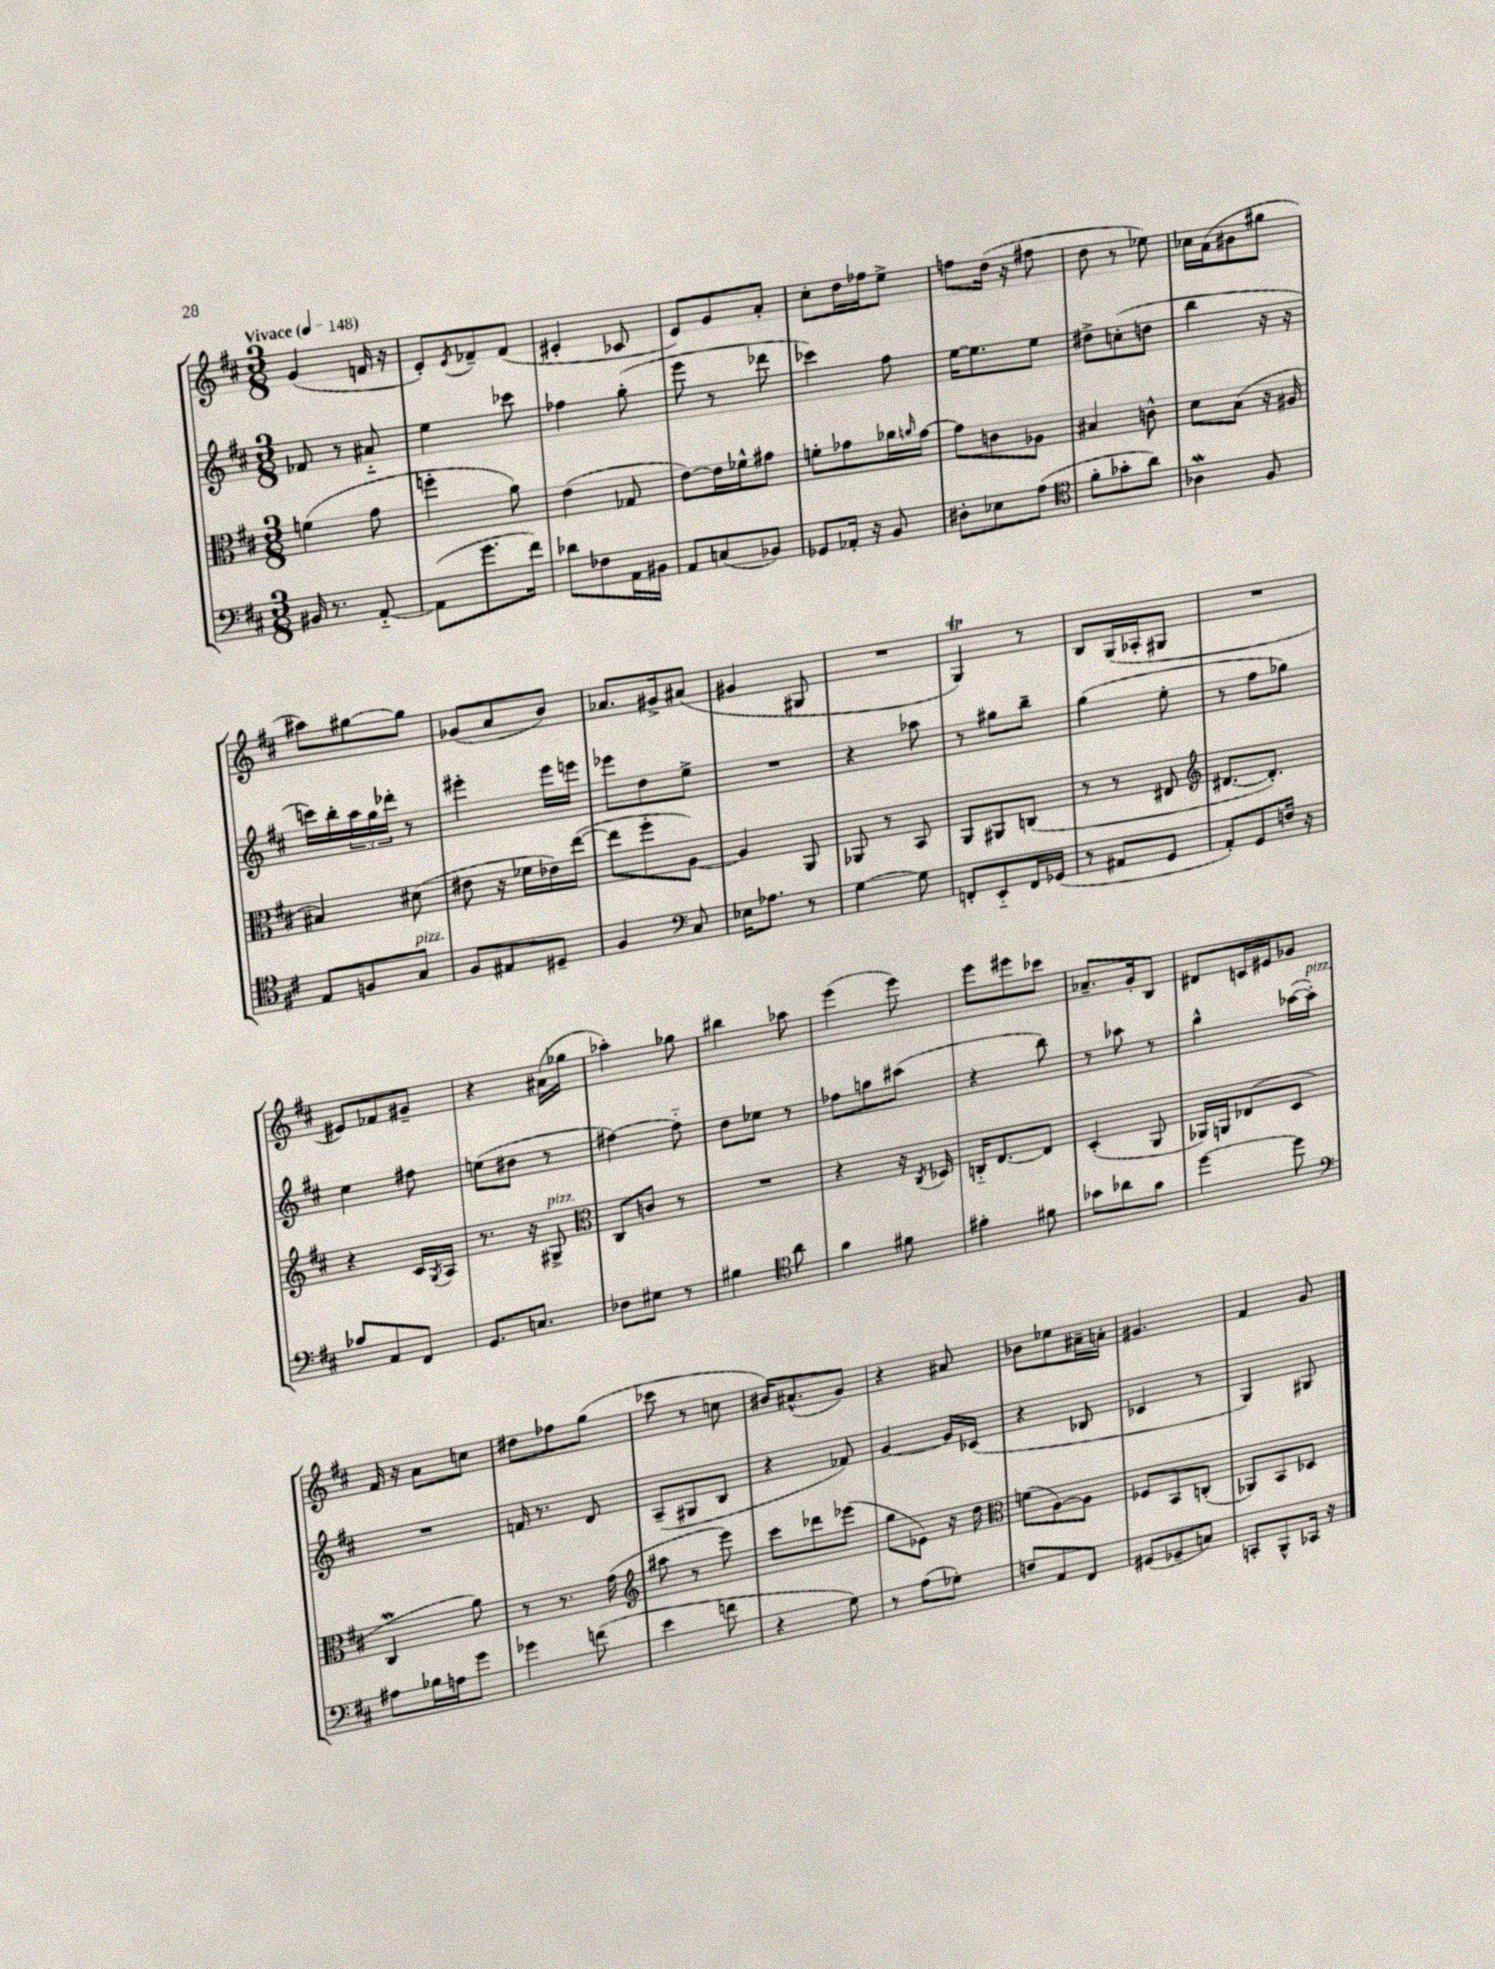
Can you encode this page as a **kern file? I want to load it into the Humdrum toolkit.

**kern	**kern	**kern	**kern
*part4	*part3	*part2	*part1
*staff4	*staff3	*staff2	*staff1
*clefF4	*clefC3	*clefG2	*clefG2
*k[f#c#]	*k[f#c#]	*k[f#c#]	*k[f#c#]
*M3/8	*M3/8	*M3/8	*M3/8
*MM148	*MM148	*MM148	*MM148
=1	=1	=1	=1
!	!	!	!LO:TX:a:B:t=Vivace
16BB#X/	(4fn\	8f-X/	(4g/
8.r	.	.	.
.	.	8r	.
[8AA/	8g\	8a#X/	16fn/
.	.	.	16r
=2	=2	=2	=2
(8AA\L]	4ffn'\	4ee\	8e'/L)
.	.	.	8qe/
8.g\	.	.	8f-X~/
.	8a\)	8ccc-X\	(8f-/J
16f#\Jk)	.	.	.
=3	=3	=3	=3
8d-X\L	(4e\	4ff-X\	4e#X'/
8F-X\	.	.	.
16AA\L	8G-X/	(8gg'\	8c-X/
16BB#X\JJ	.	.	.
=4	=4	=4	=4
8AA/L	[8e\L)	8eee\	8e/L)
(8Cn/	16e\L]	8r	8g/
.	16f-X^^\J	.	.
8BB-X/J)	8g#X\J	8ddd-X\	8a'/J
=5	=5	=5	=5
8GG-X/L	8fn'\L	4ccc-X\)	8cc#'\L
16AA-X'/Jk	8g-X\	.	16dd\L
16r	.	.	16ff-X\J
8BB/	16a-X\L	8ff#\	8ee^\J
.	16qqan/	.	.
.	[16g-\JJ	.	.
=6	=6	=6	=6
8D#X'\L	8g-\L]	[16ee\KL	8ffn\L
.	.	8.ee\]	.
8E-X\	8cn\	.	(16dd\Jk
.	.	.	16r
(8A\J	8A-X\J	8ee\J	8ff#X\
=7	=7	=7	=7
*clefC4	*	*	*
8f#'\L	4B#X/	8dd#X^\L	8dd\
8g-X'\	.	(8ccn'\	8r
8a\J)	8cn^^\	8ddn\J	8ee-X\)
=8	=8	=8	=8
4A-Xw\	8d\L	4bb\	16cc-X\LL
.	.	.	(16a\J
.	(8B\J	.	8b#X\
8F#/	16r	16r	8gg#X\J
.	16A#X/	16r	.
!!LO:LB:g=z
=9	=9	=9	=9
8E/L	4B#X/)	16cccn\LL)	8aa#X\L)
.	.	16bb'\	.
8Fn/	.	24aa\	[8gg#X\
.	.	24gg\	.
.	.	24ddd-X'\JJ	.
!LO:TX:a:i:t=pizz.	!	!	!
8G/J	(8d#X\	8r	8gg#\J]
=10	=10	=10	=10
8F#/L	8e#X\	4eee#X'\	(8g-X/L
8E#X/	16r	.	8a/
.	16f-X\LL	.	.
8D#X~/J	16e-X\)	16eee#\LL	8b/J)
.	([16ee\JJ	16eeen\JJ	.
=11	=11	=11	=11
4F#/	8ee\L]	8eee-X\L	8.a-X/L
.	8ff#'\	8dd\	.
.	.	.	16g#X^/k
*clefF4	*	*	*
8C#/	[8A\J)	8ee^\J	(8a#X/J
=12	=12	=12	=12
16E-X\KL	4A/]	4.r	4g#X/
8.A-X\J	.	.	.
8r	8AA/	.	8G#X/
=13	=13	=13	=13
[4G\	8AA-X/	4r	4.r
.	8r	.	.
8G\]	8BB/	8aa-X\	.
=14	=14	=14	=14
8FFn'/L	8AA/L	8r	4GT/)
8EE/	8AA#X/	8gg#X\L	.
16FF/L	(8Cn/J	8bb~\J	8r
(16GG-X/JJ	.	.	.
=15	=15	=15	=15
8r	8r	(4gg\	8B/L
8AA#X/L	8r	.	(16G/L
.	.	.	16A-X'/J
8GG/J	8E#X/	8ee'\	8G#X/J
=16	=16	=16	=16
*	*clefG2	*	*
8AA'/L)	[8.d#X/L	8r	4.r
8GG/	.	8ff#\L	.
.	8.d#'/J])	.	.
16Fn/Jk	.	8gg-X\J)	.
16r	.	.	.
!!LO:LB:g=z
=17	=17	=17	=17
8A-X/L	4r	4cc#\	8e#X/L)
8AA/	.	.	8f-X/
8FF#/J	16c#/LL	8dd#X\	8g#X~/J
.	8qG/	.	.
.	16A/JJ	.	.
=18	=18	=18	=18
8.GG/L	8.r	(8ccn\L	4r
.	.	8b#X\J	.
8.Cn/J	16r	.	.
!	!LO:TX:a:i:t=pizz.	!	!
.	8G#X^/	8r	(16a#X\LL
.	.	.	16gg-X\JJ
=19	=19	=19	=19
*	*clefC3	*	*
8D-X\L	8C#/L	[4dd#X\)	4aa-X'\)
8E#X\J	8cn/J	.	.
8r	8r	8dd#\]	8gg-X\
=20	=20	=20	=20
4G#X\	4.r	8b\L	4bb#X\
.	.	8cc-X\J	.
*clefC4	*	*	*
8a\	.	8r	8aa-X\
=21	=21	=21	=21
4f#\	4r	8dd-X\L	(4eee\
.	.	8ffn\	.
8d#X\	16r	(8aa#X\J	8eee\)
.	8qC#/	.	.
.	16D-X/	.	.
=22	=22	=22	=22
4e#X'\	16Cn/KL	4r	8eee\L
.	[8.E/	.	.
.	.	.	8eee#X\
8d#X\	8E/J]	8bb\)	8ccc-X\J
=23	=23	=23	=23
8g-X\L	(4D'/	8r	8.a-X~/L
8a-X\	.	8aa-X\	.
.	.	.	16g'/k
8f#\J	8AA/	8r	8B/J
=24	=24	=24	=24
[4dd\	16AA-X/LL)	4gg^^\	8d#X/L
.	16AAn/J	.	.
.	(8E-X/	.	16cn/L
.	.	.	16e#X/J
8dd\]	8D/J	([16aa-X\LL	8g-X/J
!	!	!LO:TX:a:i:t=pizz.	!
.	.	16aa-'\JJ])	.
!!LO:LB:g=z
=25	=25	=25	=25
*clefF4	*	*	*
8A#X\L	4C#W/	4.r	16f#/
.	.	.	16r
16B-X\L	.	.	8a\L
16An\J	.	.	.
8g\J	8a\)	.	8ccn\J
=26	=26	=26	=26
4g-X\	8r	16fn/	8dd#X\L
.	.	8.r	.
.	8.r	.	8ff-X\
(8fn\	.	8d/	(8gg\J
.	(16g\	.	.
=27	=27	=27	=27
*	*clefG2	*	*
4e\	8aa#X\	(8A~/L	8ccc-X\
.	8r	8G#X/	8r
8fn\	8eee\)	8B/J	8ccn\
=28	=28	=28	=28
4r	8ccc#\L	4r	16b#X/KL)
.	.	.	(8.a#X^^/
.	8ddd-X\	.	.
8G\)	(8eee-X\J	8f-X/)	8g/J)
=29	=29	=29	=29
8r	8gg\L	[4g/	4r
(8A\L	8e-X\J)	.	.
8G-X'\J)	16r	16g/LL]	8a#X/
.	16dd\	(16c-X/JJ	.
=30	=30	=30	=30
*	*clefC3	*	*
8Fn/L	(8fn\L	4r	8b-X\L
8AA/	[8A\)	.	8ee-X\
8FF#/J	8A\J]	8B-X/	16a#X~\L
.	.	.	16an'\JJ
=31	=31	=31	=31
(8GG#X/L	8F-X/L	4c-X/	4.g#X/
8GG-X~/	8BB/	.	.
8Cn/J)	(8Cn'/J	8r	.
=32	=32	=32	=32
8CCn'/L	8AA-X/L)	4G/)	4f#/
8BBB^^/	8BB/	.	.
16CC-X/Jk	8D-X/J	8G#X/	8g/
16r	.	.	.
==	==	==	==
*-	*-	*-	*-
